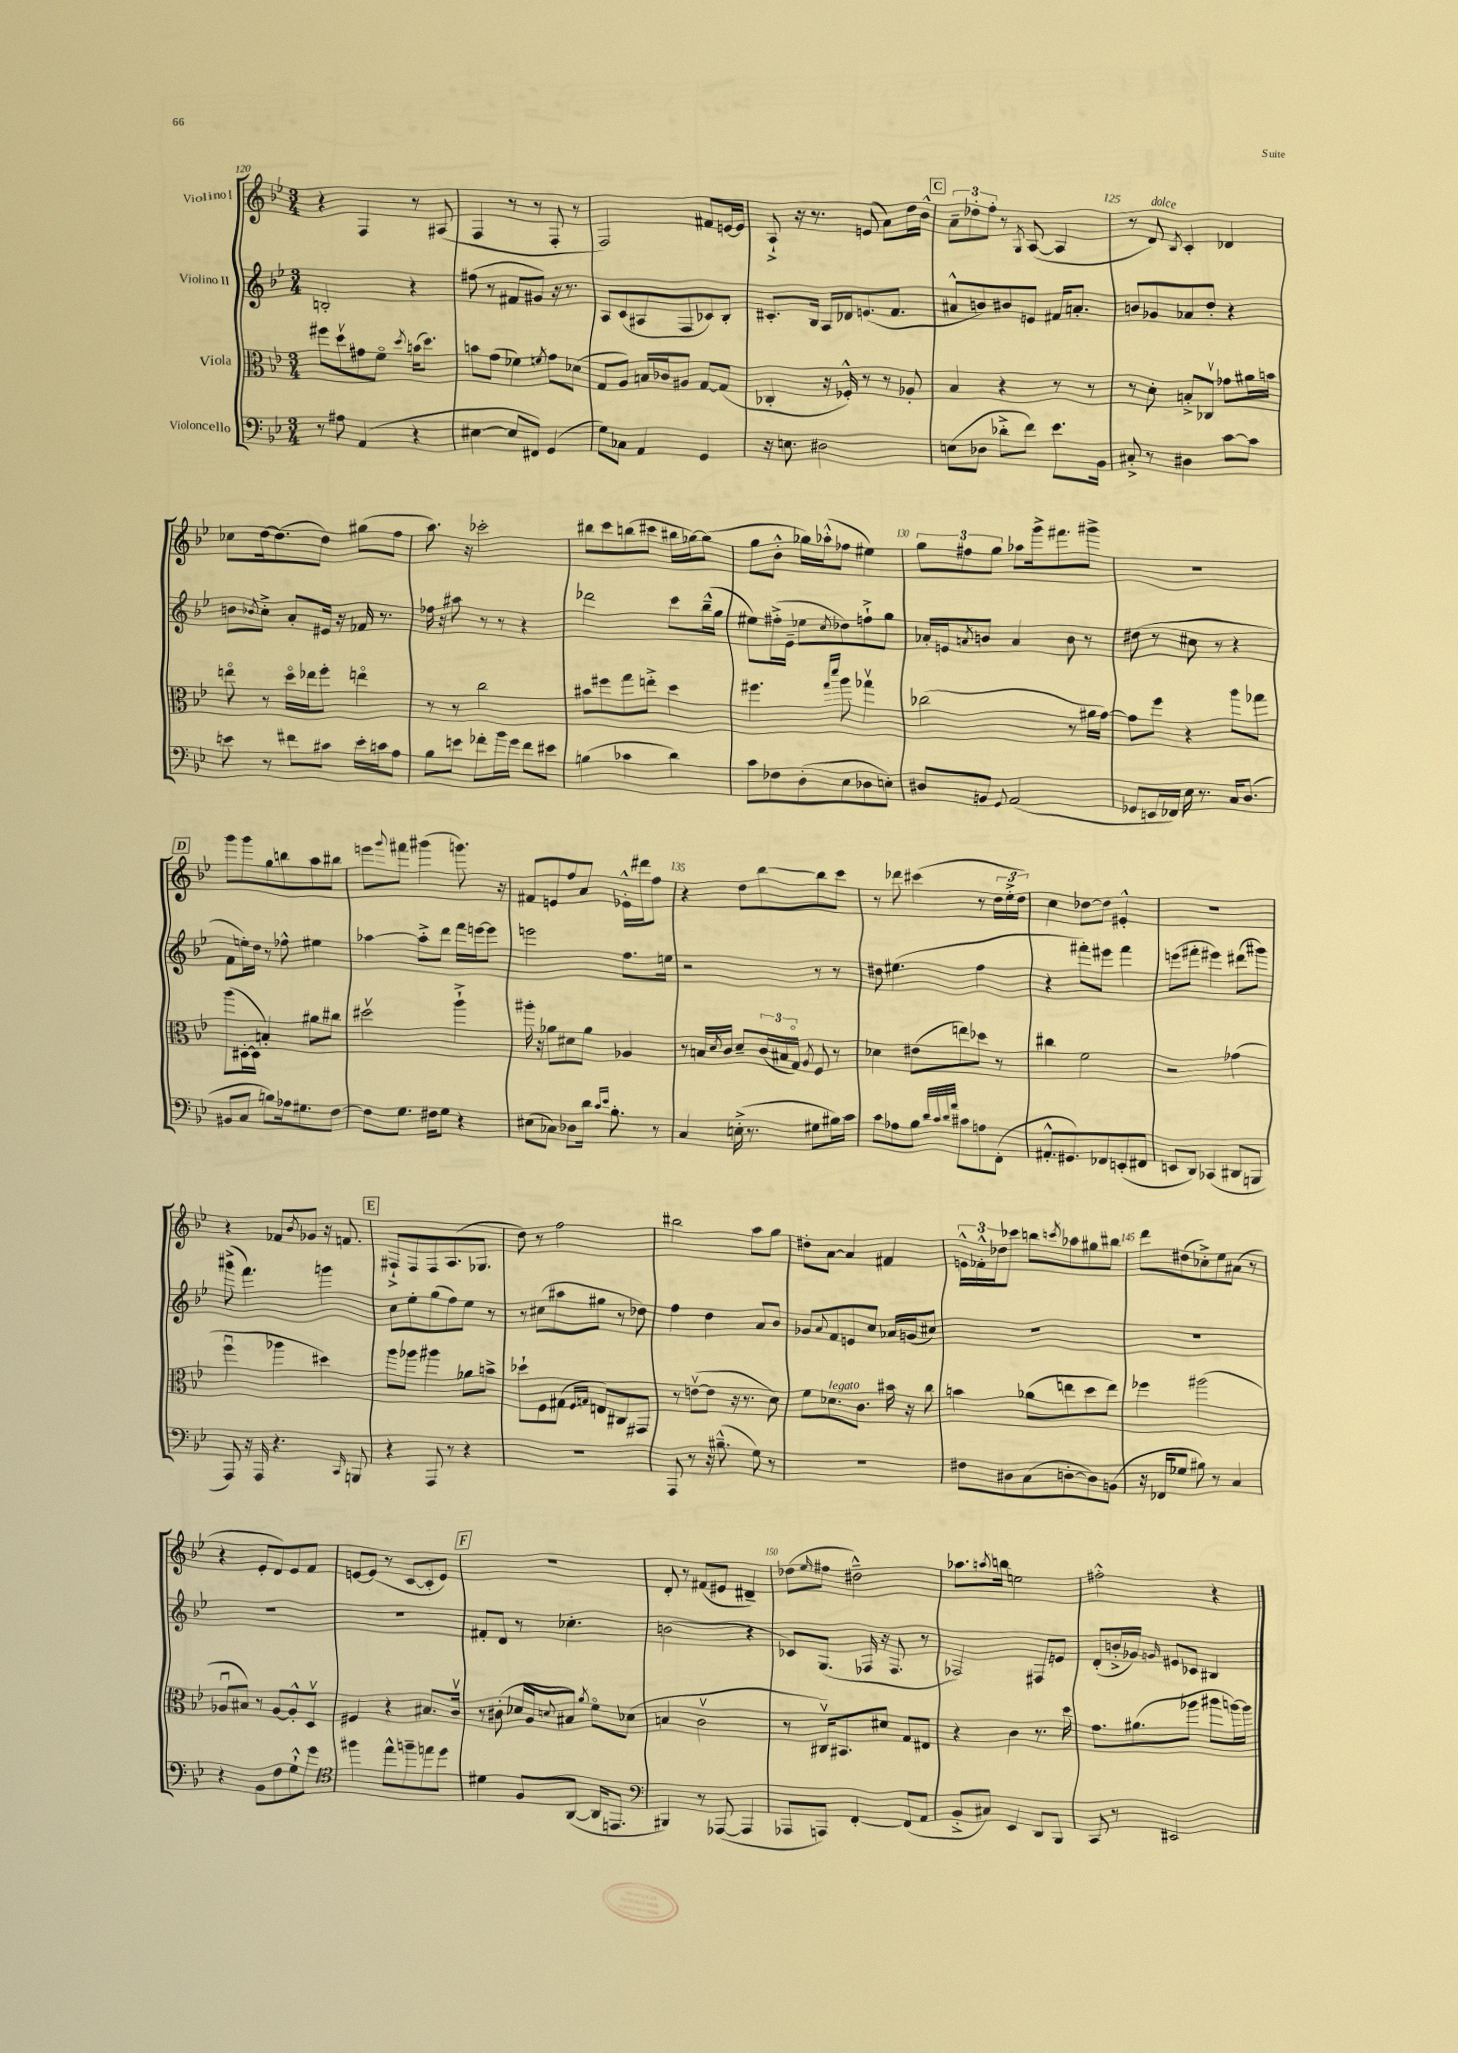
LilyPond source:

<<
\new StaffGroup <<
\new Staff = "s0" \with { instrumentName = "Violino I" } {
    \clef treble \key bes \major \numericTimeSignature \time 3/4
    r4 f4 r8 ais8( |
    f4 r8 r8 f8-. r8 |
    f2) fis'8 e'16~ e'16 |
    a8-!-> r16 r8. e'8( a'8) d''16 bes'16-^ |
    \mark \markup { \box "C" } \tuplet 3/2 { a'8-- des''8-. f''8-. } r8 \acciaccatura { g8 } a8~( a4 |
    r8 d'8^\markup { \italic "dolce" }) \acciaccatura { bes8 } c'4-. des'4 |
    ces''8 d''16~ d''8.( d''8) gis''8( f''8 |
    a''8.) r16 ces'''2-. |
    bis''8 c'''8 b''8( cis'''8 bis''16 ges''16~) ges''8( |
    g''8 bes'8-.-^ ges''16) aes''16-.-^( fes''8 eis''4) |
    \tuplet 3/2 { g''8 fis''8 g''8 } aes''8 g'''16-> fis'''8. gis'''8-> |
    R2. |
    \mark \markup { \box "D" } g'''8 g'''8 g''8 b''8 a''8 bis''8 |
    e'''8 \appoggiatura { g'''8 } fis'''8 gis'''4( g'''8.) r16 |
    fis'8 e'8 f''8 a'8 ees'16-.-^ dis'''16 f''8 |
    r4 d''8 bes''8~ bes''8 c'''8 |
    r8 des'''8 cis'''4( r8 \tuplet 3/2 { d''16 ees''16-.-> d''16) } |
    c''4 des''8~ des''8 eis'4-.-^ |
    R2. |
    r4 fes'8 \acciaccatura { bes'8 } ges'8 r16 f'8. |
    \mark \markup { \box "E" } fis8-!-> fis8 fis8 a8.( ges8. |
    d''8) r8 f''2 |
    bis''2 a''8 g''8 |
    dis''8-. a'8~ a'4 fis'4 |
    \tuplet 3/2 { e'16-^ fes'16-.-^ des''16 } ces'''8 b''8 \acciaccatura { c'''8 } aes''8 gis''8 bis''8 |
    d'''8 dis''8( ces''8-.->) ees''8 ais'8( r8 |
    r4 ees'8-. d'8) ees'8 f'8 |
    e'8~ e'8( r8 c'8~ c'8-. e'8) |
    \mark \markup { \box "F" } R2. |
    d'8-. r8 fis'8( eis'8 dis'4--) |
    des''8( \grace { ees''16 } fis''8 dis''2---^) |
    aes''8. \acciaccatura { a''8 } b''16 e''2 |
    fis''2-.-^ r4 \bar "|." |
}
\new Staff = "s1" \with { instrumentName = "Violino II" } {
    \clef treble \key bes \major \numericTimeSignature \time 3/4
    b2-. r4 |
    fis''8( r8 fis'8 gis'8) r16 r8. |
    a8 c'8( ais8 f8 ces'8) bes8-. |
    cis'8.-. bes16 a16 des'16 e'8.( f'8. |
    \mark \markup { \box "C" } ais'8-^ b'8) bis'8 e'8 fis'16 a'8.-. |
    b'8 ges'8 aes'8 d''8-. r4 |
    b'8 \acciaccatura { bes'8 } c''8-.-> a'8-. eis'16 r16 fes'16 r8. |
    fes''16 r16 ais''8 r8 r8 r4 |
    des'''2 c'''8 bes''16---^( g''16 |
    eis''8) fis''16-.->( ees'16-- ees''8 \acciaccatura { c''8 } des''8) f''8-!-> g''8 |
    aes'16-. e'16 \acciaccatura { a'8 } b'8 a'4 b'8 r8 |
    dis''8( r8 cis''8 r8 r4 |
    \mark \markup { \box "D" } f'8 e''16-.) d''16 r8 fes''8-^ eis''4 |
    aes''4~ aes''8-.-> d'''8 f'''16 e'''16~ e'''8 |
    e'''2 f''8. e''16 |
    r2 r8 r8 |
    dis''8 eis''4.( f''4 |
    r4 fis'''8-.) eis'''8 fis'''4 |
    e'''8( fis'''8-. eis'''4) dis'''8( gis'''8) |
    gis'''8->( f'''4.) g'''4 |
    \mark \markup { \box "E" } c''8 ees''8-. g''8( f''8) ees''8 r8 |
    r8 cis''8( ais''8 gis''8 r8 des''8) |
    f''4 d''4 a'8 bes'8 |
    ges'8 \appoggiatura { a'8 } f'8 e'8 c''8 aes'16 g'16( cis''8) |
    R2. |
    R2. |
    R2. |
    R2. |
    \mark \markup { \box "F" } fis'8-. d'8 r8 ces''4.-. |
    b'2( r4 |
    ces'8) g8.( fes16 r16 fes8. r8 |
    fes2) fis8 e'8 |
    d'8-.( b'16-.-> ges'16) \grace { g'16 } eis'8 ces'8 bis4 \bar "|." |
}
\new Staff = "s2" \with { instrumentName = "Viola" } {
    \clef alto \key bes \major \numericTimeSignature \time 3/4
    fis''8 d''8\upbow gis'8 f'8\flageolet \acciaccatura { d''8 } b'16( d''8.) |
    b'8 g'8( fes'4) \acciaccatura { f'8 } g'8 des'8( |
    g8 a8) b16 ces'16 ais8 g8~ g8( |
    ces4-. r16 fes16-.-^) r8 r8 aes8-. |
    \mark \markup { \box "C" } bes4 r4 r8 r8 |
    r8 d'8-. b8-.-> ces8\upbow ges'8 ais'16 b'16 |
    e''8\flageolet r8 d''16\flageolet ees''16 f''8-. e''4\flageolet |
    r8 r8 c''2 |
    bis'8 fis''8 g''8 e''8-.-> d''4 |
    fis''4. \grace { g''16 d'''16 } a''8 ges''4\upbow |
    ces''2( r8 ais'16 g'16~) |
    g'8 f''8 r4 a''8 ges''8 |
    \mark \markup { \box "D" } a''8( dis16~-. dis16 b4-.) ais'8 cis''8 |
    dis''2\upbow a''4-!-> |
    ais''16-. r16 aes'8 dis'8 aes'8 aes4 |
    r8 b16 \acciaccatura { d'8 } c'16 d'8-- \tuplet 3/2 { c'16( bis16 g16\flageolet) } \acciaccatura { a8 } f8 r8 |
    des'4 eis'8( e''8) des''8 r8 |
    cis''4 f'2 |
    r2 ges'4( |
    f''4\downbow aes''4 dis''4) |
    \mark \markup { \box "E" } a''8 aes''8 ais''4 aes'8 b'8-> |
    des''8-! f8 gis8( \grace { f16 g16 } e8) cis8 gis,8 |
    r8 e'8~\upbow( e'8 r16 r8. d'8) |
    f'8 des'8.^\markup { \italic "legato" } c'8. bis'16 r16 c''8 |
    b'4 aes'8( e''8 d''8 e''8) |
    fes''4 ais''2( |
    aes8\downbow bis8) r8 aes8~ aes8-.-^ d8\upbow |
    fis4 r4 bis8. c'16\upbow |
    \mark \markup { \box "F" } r8 cis'8-.( des'16 a16 \appoggiatura { d'8 } bis8) \acciaccatura { a'8 } f'8\flageolet des'8( |
    b4 c'2\upbow |
    r8 cis16\upbow) bis,8. dis'8 g8 eis8 |
    r4 c'4 r8. d''16 |
    g'8. ais'8.( aes''8 ais''8 a''16~) a''16 \bar "|." |
}
\new Staff = "s3" \with { instrumentName = "Violoncello" } {
    \clef bass \key bes \major \numericTimeSignature \time 3/4
    r8 ais8 a,4( r4 |
    eis4~ eis8 fis,8) g,4( |
    g8) ces8 a,4 g,4 |
    r16 e8. dis2 |
    \mark \markup { \box "C" } e8( des8 des'8-.-> f'8) ees'8. bes,16 |
    cis8-.-> r8 dis4 c'8~ c'8 |
    e'8 r8 fis'8 cis'8 e'16-. c'16 a8 |
    bes8 e'8 fes'8-. bes'16 g'16 fes'8 eis'8 |
    b4( ces'4 d'4) |
    c'8 fes8 d8-.( ees8 des8 e8-.) |
    dis8 b,8 \appoggiatura { g,8 } a,2( |
    ges,8 e,16 fes,16) ees16 r8. c16 d8.( |
    \mark \markup { \box "D" } bis,8 c8 b8) aes16 gis8. f8~ |
    f8 g8. fis16 g8 r4 |
    eis8( ces8) des8 d'16 \grace { c'16 ees'16 } bes8.-. r8 |
    c4 e16-.->( r8. gis8 bis16) c'16 |
    c'8 aes8 bes8 \grace { d'32 c'32 d'32 a'32 } cis'8 a8 f,8-.( |
    ais,8.-.-^ gis,8.) fes,8 e,8-.( fis,8 |
    e,8 d,8) ces,4( dis,8 b,,8 |
    a,,8) r16 a,,16 r4. \grace { c,16 } b,,8 |
    \mark \markup { \box "E" } r4 a,,8 r8 r4 |
    R2. |
    a,,8 r8 r16 bis8.---^( g8) r8 |
    R2. |
    fis8 dis8 c8( d8~-. d8) b,8( |
    r16 fes,16 ges8 bis8) r8 c4 |
    r4 bes,8 f8 g8-!-^ g'8 |
    \clef tenor fis''4 ees''8-^ f''8-- e''8 d''8 |
    \mark \markup { \box "F" } dis'4 f8 a,8~( a,16 e,8. |
    \clef bass bis,,4) r8 aes,,8~( aes,,4 |
    aes,,8 a,,8) f,4~-. f,8( a,8 |
    bes,8-.-> cis8) ees,4 d,8 bes,,8 |
    c,8 r8 eis,2 \bar "|." |
}
>>
>>
\layout { \context { \Score currentBarNumber = #120 \override BarNumber.break-visibility = ##(#f #t #t) barNumberVisibility = #(every-nth-bar-number-visible 5) } }
